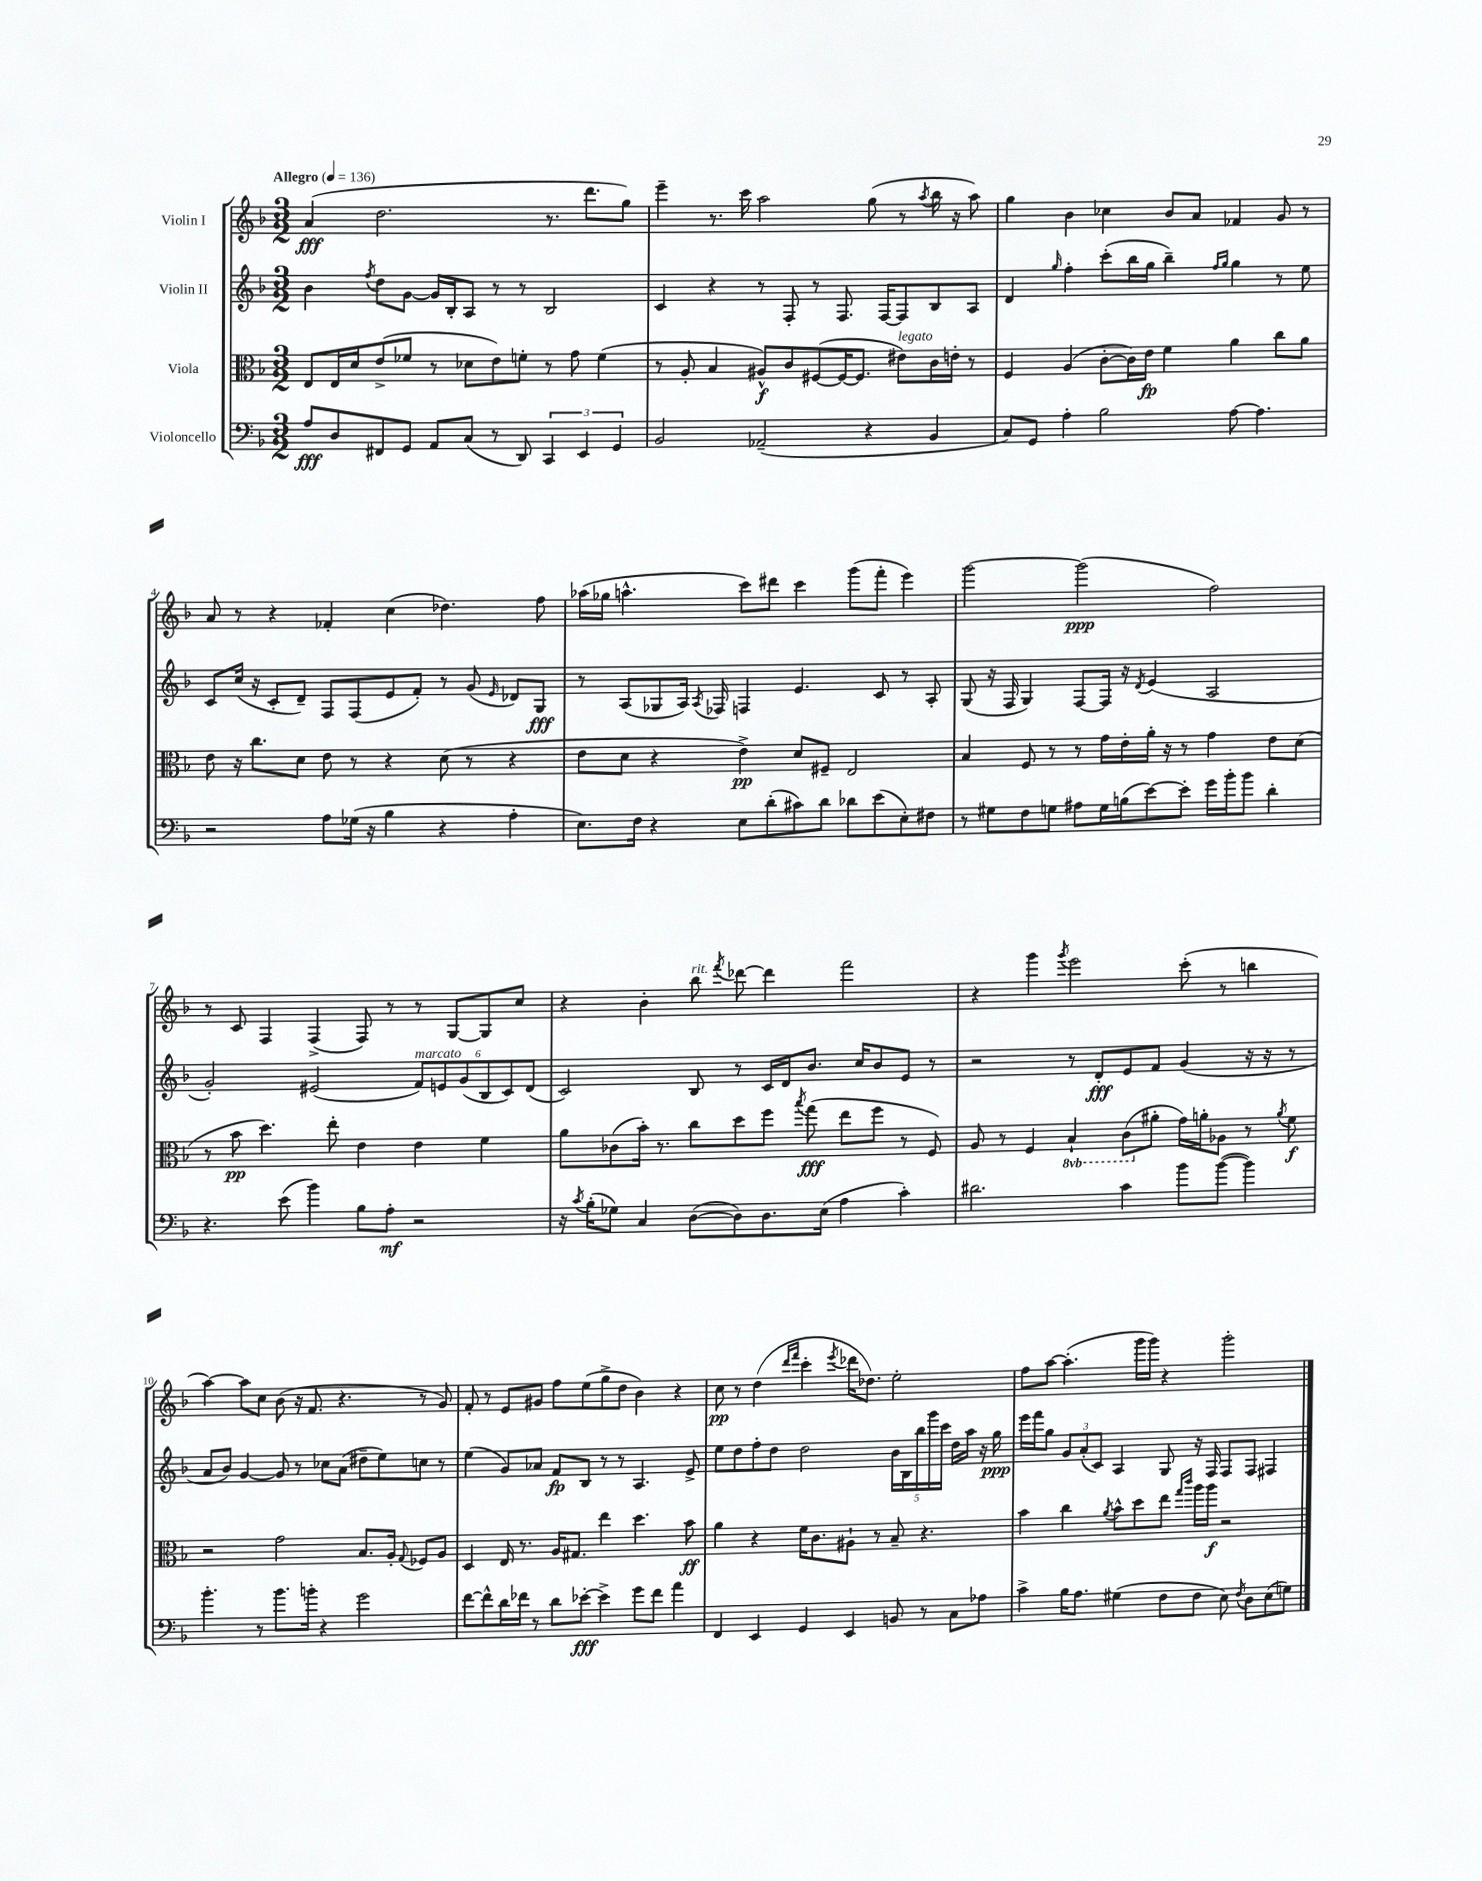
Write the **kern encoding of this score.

**kern	**kern	**kern	**kern
*staff4	*staff3	*staff2	*staff1
*clefF4	*clefC3	*clefG2	*clefG2
*k[b-]	*k[b-]	*k[b-]	*k[b-]
*M3/2	*M3/2	*M3/2	*M3/2
*MM136	*MM136	*MM136	*MM136
8A/L	8E/L	4b-\	(4a/
8D/	16E/L	.	.
.	16d/J	.	.
.	.	8qff/	.
8FF#/	(8e^/	8dd\L	2.dd\
8GG/J	8f-/J	[8g\J	.
8AA/L	8r	16g/]LL	.
.	.	16B-'/J	.
(8C/J	8d-\L	8A/J	.
8r	8e\)	8r	.
8DD/)	8f'\J	8r	.
6CC/	8r	2B-/	8.r
.	8g\	.	.
6EE/	.	.	.
.	.	.	8.ddd\L
.	(4f\	.	.
6GG/	.	.	.
.	.	.	8gg\J)
=	=	=	=
2BB-/	8r	4c/	4eee~\
.	8A'/	.	.
.	4B-/	4r	8.r
.	.	.	16ccc\
(2AA-~/	8A#^^/L)	8r	2aa\
.	8c/	8F'/	.
.	([8F#/	8r	.
.	16F#/_K	8.F/	.
.	8.F#/]J	.	.
4r	.	.	(8gg\
.	.	[16F/LK	.
.	8e#\L)	8F/]	8r
.	.	.	8qaa/
4BB-/	16c\L	8B-/	16bb-\
.	16e'\JJ	.	16r
.	8r	8A/J	8aa\)
=	=	=	=
8C/L)	4F/	4d/	4gg\
8GG/J	.	.	.
.	.	16qqgg/	.
4A'\	(4A/	4ff'\	4b-\
2B-\	[8c'\L	(8ccc'\L	4cc-\
.	16c\]L)	16bb-\L	.
.	16e\JJ	16gg\JJ	.
.	4f\	4bb-~\)	8b-/L
.	.	.	8a/J
.	.	16qqff/LL	.
.	.	16qqgg/JJ	.
[8A\	4a\	4gg\	4f-/
4.A\]	.	.	.
.	8cc\L	8r	8g/
.	8a\J	8ee\	8r
=	=	=	=
2r	8e\	8c/L	8a/
.	16r	(16cc/Jk	8r
.	8.cc\L	16r	.
.	.	8c'/L	4r
.	8d\J	8d~/J)	.
8A\L	8e\	8F/L	4f-'/
(16G-\Jk	8r	(8F/	.
16r	.	.	.
4B-\	4r	8e/	(4cc\
.	.	8f'/J)	.
4r	(8d\	8r	4.dd-\)
.	8r	(8g/	.
.	.	16qqe/	.
4A'\	4r	8d-/L)	.
.	.	8G/J	8ff\
=	=	=	=
8.E\L)	8e\L	8r	(16aa-\LL
.	.	.	16gg-\JJ
.	8d\J	(8A/L	4.aa^^\
16F\Jk	.	.	.
4r	4r	8G-/	.
.	.	16A/Jk)	.
.	.	8qA/	.
.	.	16F-/	.
8E\L	4e^\)	4F/	8ccc\L)
(8d'\	.	.	8ddd#\J
8c#\)	8d/L	4.e/	4ccc\
8d\J	8F#~/J	.	.
8d-\L	2E/	.	(8ggg\L
(8e\	.	8c/	8fff'\J
8E'\)	.	8r	4eee\)
8F#\J	.	8A'/	.
=	=	=	=
8r	4B-/	(8G/	[2ggg\
8G#\L	.	16r	.
.	.	16F/	.
8F\	8F/	4G/)	.
8G\J	8r	.	.
8A#\L	8r	[8F/L	(2ggg\]
16G\L	16g\LL	16F/]Jk	.
(16B\J	16e'\	16r	.
.	.	8qd/	.
[8e\)	16a'\JJ	(4e/	.
.	16r	.	.
8e'\]J	8r	.	.
16g\LL	4g\	2A/	2ff\)
16b-'\J	.	.	.
8b-\J	.	.	.
4d'\	8e\L	.	.
.	(8d\J	.	.
=	=	=	=
4.r	8r	2g'/)	8r
.	8b-\	.	8c/
.	4.dd\)	.	4F/
(8e\	.	.	.
4b-\)	.	(2e#/	(4F^/
.	8ee'\	.	.
8B-\L	4e\	.	8F/)
8A'\J	.	.	8r
2r	4e\	12f/L)	8r
.	.	12e/	.
.	.	.	[8G/L
.	.	(12g/	.
.	4f\	12B-/	8G/]
.	.	12c/)	.
.	.	.	8cc/J
.	.	(12d/J	.
=	=	=	=
16r	8a\L	2c/)	4r
8qc/	.	.	.
(16B-'\LK	.	.	.
8G-\J)	(8c-\	.	.
4C/	16b-'\Jk)	.	4b-'\
.	8.r	.	.
([8D\L	8cc\L	8B-/	8bb-\
.	.	.	8qfff/
8D\])	8dd\	8r	[8ddd-\
8.D\	8ff\J	16c/LL	4ddd-\]
.	.	16d/J	.
.	8qbb-/	.	.
.	(8gg\	8.b-/J	.
(16E\Jk	.	.	.
4A\	8ee\L	.	2fff\
.	.	16cc/LK	.
.	8ff\J	8b-/	.
4c'\)	8r	8e/J	.
.	8F/)	8r	.
=	=	=	=
2.d#\	8A/	2r	4r
.	8r	.	.
.	4F/	.	4ggg\
.	.	.	8qggg/
.	4BB-`/	8r	2eee\
.	.	8d'/L	.
4c\	(8C\L	8e/	.
.	8a#'\J	8f/J	.
8b-\L	16g\LL)	(4g/	(8ccc'\
.	16a'\J	.	.
([8b-\J	8A-\J	.	8r
4b-\])	8r	16r	4bb\
.	.	16r	.
.	8qa/	.	.
.	8f\	8r	.
=	=	=	=
4.b-'\	2r	8a/L	[4aa\)
.	.	8b-/J)	.
.	.	[4g/	8aa\]L
8r	.	.	8cc\J
8.b-\L	2g\	8g/]	(8b-\
.	.	8r	16r
16b'\Jk	.	.	8.f/
4r	.	8cc-\L	.
.	.	(8a\J	4.r
2g\	8.B-/L	8dd#~\L	.
.	.	8ee\)	.
.	16A'/Jk	.	.
.	8qqG/	.	.
.	8F-/L	8cc\J	8r
.	8A/J	8r	8g/)
=	=	=	=
[8f\L	4D/	(4ee\	8f'/
8f^^\]	.	.	8r
16d\L	16E/	8g/L)	8e/L
16f-\JJ	8.r	.	.
8r	.	8a-/J	8g#/J
8d\L	16A/LK	8f/L	8ff\L
.	8.G#/J	.	.
[8e-'\J	.	8B-/J	(8ee\
4e-^\]	4ee\	8r	8gg^\
.	.	8r	8dd\J
8g\L	4.dd\	4.A/	4b-\)
8f-\J	.	.	.
4a\	.	.	4r
.	8b-\	8e^/	.
=	=	=	=
4FF/	4a\	8ee\L	8cc\
.	.	8dd\	8r
4EE/	4r	8ff'\	(4dd\
.	.	8dd\J	.
.	.	.	16qqddd/LL
.	.	.	16qqfff/JJ
4GG/	16f\LK	2dd\	4ccc'\
.	8.c\	.	.
.	.	.	8qeee/
4EE/	8A#`\J	.	16ddd-\LK
.	.	.	8.dd-\J)
.	8r	.	.
8BB/	8B-~/	20b-\LL	2ee'\
.	.	20B-\	.
.	.	20bb-\	.
8r	4.r	.	.
.	.	20ggg\	.
.	.	20ccc\JJ	.
8C\L	.	16dd\LL	.
.	.	16aa\JJ	.
8A-\J	.	16r	.
.	.	16gg\	.
=	=	=	=
4c^\	4b-\	16eee\LL	8ff\L
.	.	16fff\J	.
.	.	8gg\J	[8aa\J
16B-\LK	4cc\	12g/L	(4.aa'\]
8.A\J	.	.	.
.	.	(12a'/	.
.	.	12c/J)	.
.	8qa/	.	.
(4G#\	8b-^^\L	4A/	.
.	8dd\	.	16ggg\LL
.	.	.	16ggg\JJ)
8F\L	8ee\J	8G/	4r
.	16qqgg/LL	.	.
.	16qqccc/JJ	.	.
8F\J	16aa\LL	16r	.
.	16aa\JJ	16F/	.
8E\)	2r	8F/L	2ggg'\
8qF/	.	.	.
8D\L	.	8F/J	.
(8E\	.	4F#/	.
8G\J)	.	.	.
==	==	==	==
*-	*-	*-	*-
